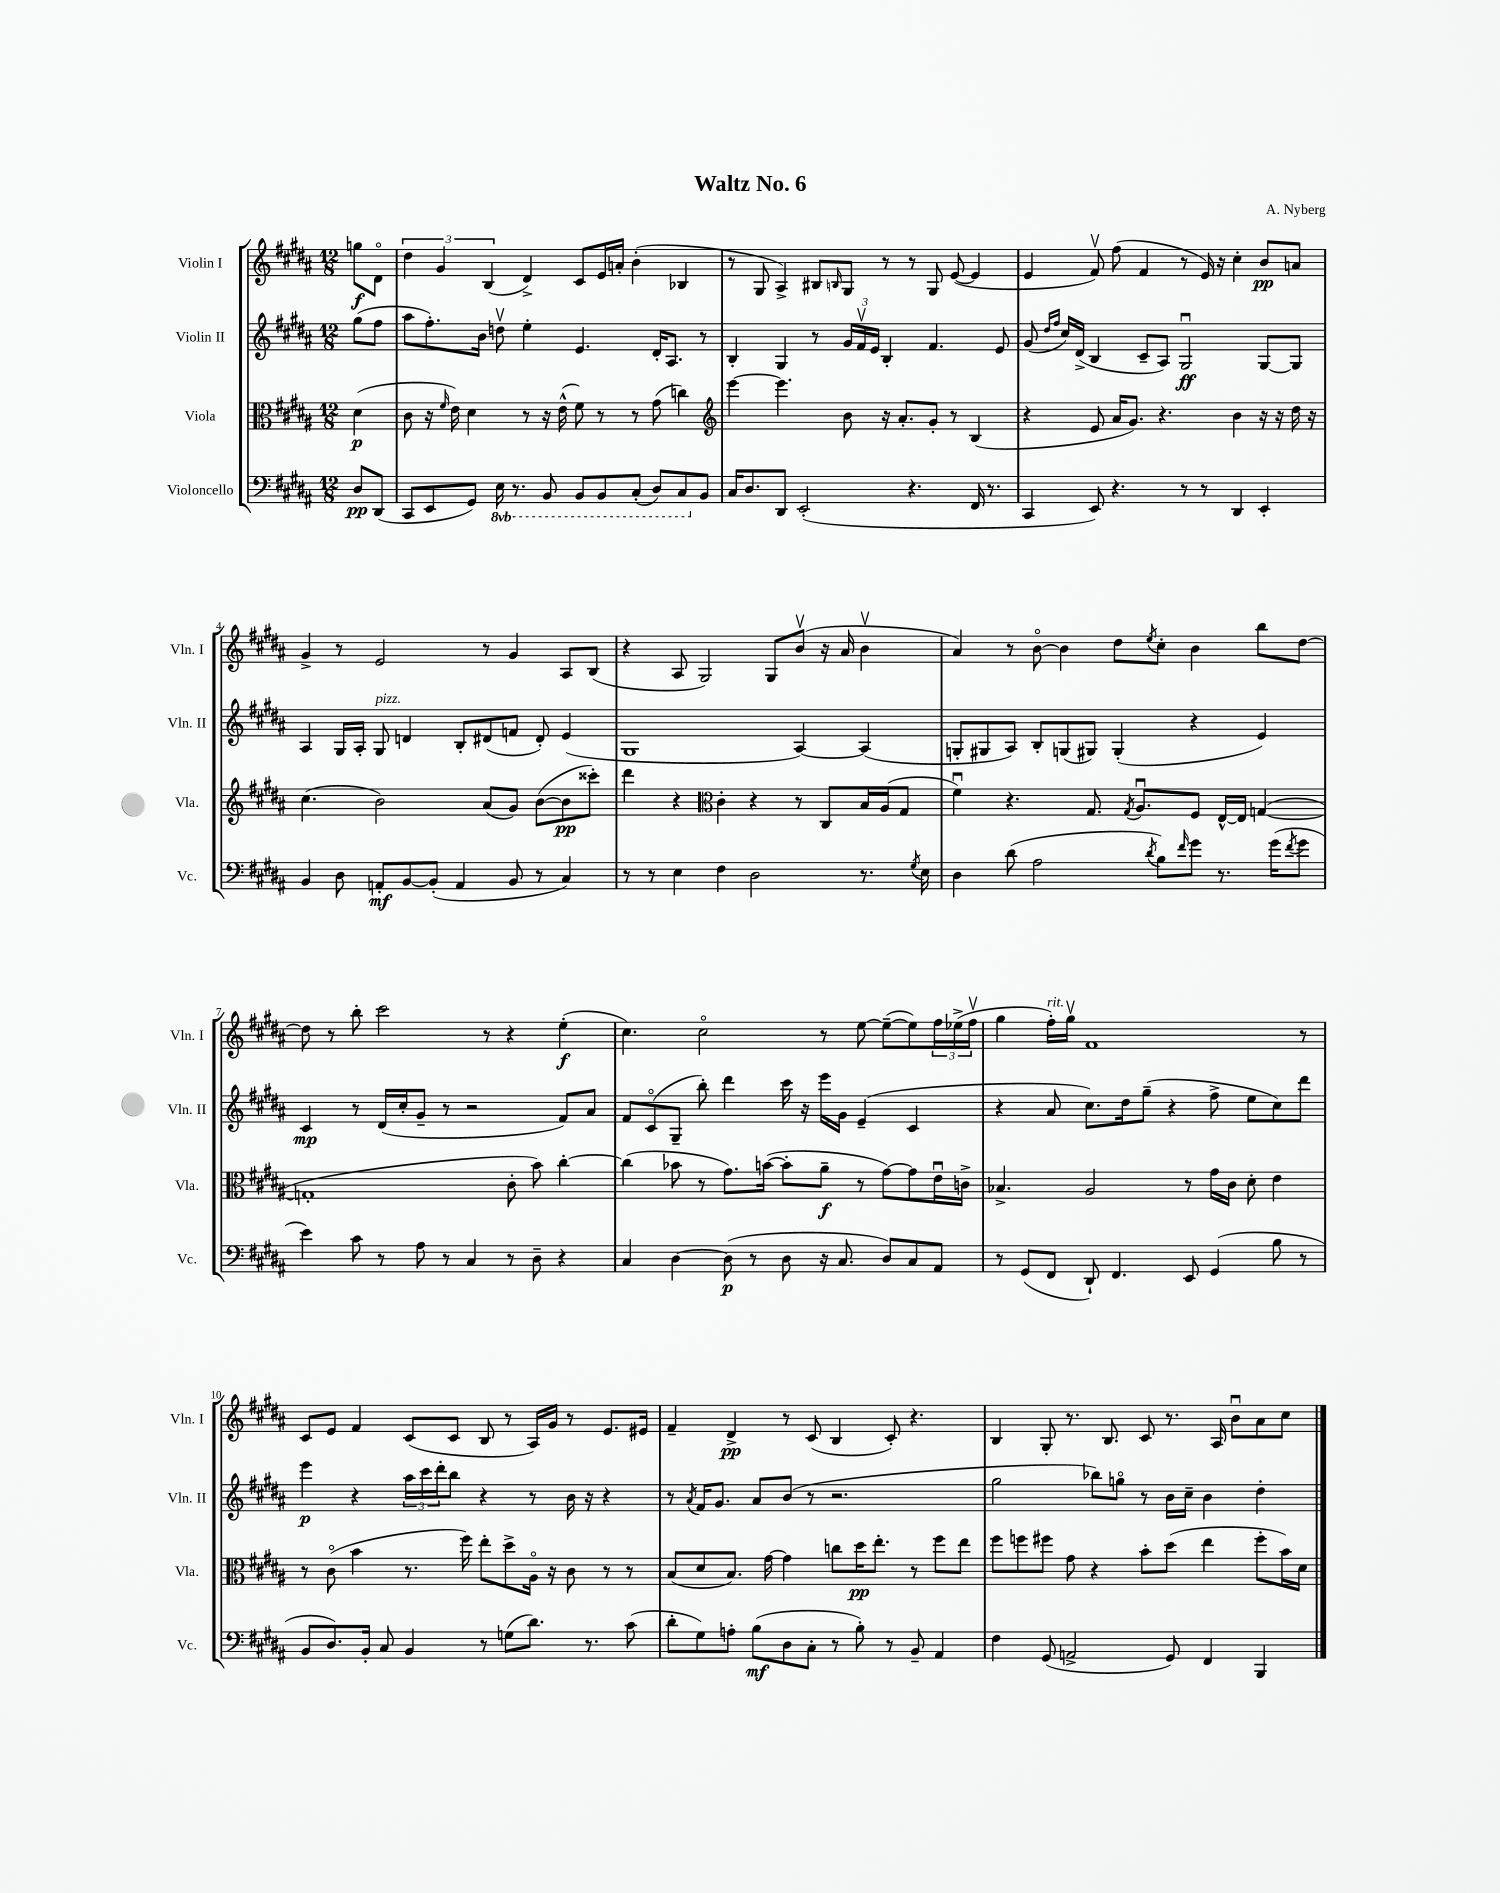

**kern	**kern	**kern	**kern
*staff4	*staff3	*staff2	*staff1
*clefF4	*clefC3	*clefG2	*clefG2
*k[f#c#g#d#a#]	*k[f#c#g#d#a#]	*k[f#c#g#d#a#]	*k[f#c#g#d#a#]
*M12/8	*M12/8	*M12/8	*M12/8
8D#	(4d#	(8gg#	8gg
(8DD#	.	8ff#	8d#o
=	=	=	=
8CC#	8c#	8aa#	6dd#
8EE	16r	8.ff#')	.
.	.	.	6g#
.	16qqf#	.	.
.	16e)	.	.
8GG#)	4d#	.	.
.	.	16b	.
.	.	.	(6B
16EE	.	8ddv	.
8.r	.	.	.
.	8r	4ee'	4d#^)
8BBB	16r	.	.
.	(16e^^	.	.
8BBB	8f#)	4.e	8c#
8BBB	8r	.	16e
.	.	.	16a'
(8CC#'	8r	.	(4b'
8DD#)	(8g#	16d#'	.
.	.	8.A#	.
8CC#	4cc)	.	4B-
8BB	.	8r	.
=	=	=	=
*	*clefG2	*	*
16C#	[4eee	4B'	8r
8.D#	.	.	.
.	.	.	8G#
8DD#	4.eee]	4G#	4A#^)
(2EE'	.	.	.
.	.	8r	8B#
.	.	.	16qqB
.	8b	24g#	8G#
.	.	24f#v	.
.	.	24e	.
.	16r	4B'	8r
.	8.a#'	.	.
4.r	.	.	8r
.	8g#'	4.f#	8G#
.	8r	.	([8e
16FF#	(4B	.	4e]
8.r	.	.	.
.	.	8e	.
=	=	=	=
4CC#	4r	(8g#	4e
.	.	16qqdd#	.
.	.	16qqff#	.
.	.	16cc#)	.
.	.	(16d#^	.
8EE)	8e	4B	8f#v)
4.r	16a#	.	(8ff#
.	8.g#)	.	.
.	.	8c#~	4f#
.	4.r	8A#)	.
8r	.	2G#u	8r
8r	.	.	16e)
.	.	.	16r
4DD#	4b	.	4cc#'
4EE'	16r	[8G#	8b
.	16r	.	.
.	16dd#	8G#]	8a
.	16r	.	.
=	=	=	=
4BB	(4.cc#	4A#	4g#^
8D#	.	16G#	8r
.	.	16A#'	.
8AA'	2b)	8G#	2e
[8BB	.	4d	.
(8BB']	.	.	.
4AA	.	8B'	.
.	(8a#	(8d#	8r
8BB	8g#)	8f	4g#
8r	([8b	8d#')	.
4C#)	8b]	(4e	8A#
.	8ccc##')	.	(8B
=	=	=	=
8r	4ddd#	1G#	4r
8r	.	.	.
4E	4r	.	8A#
.	.	.	2G#)
*	*clefC3	*	*
4F#	4c#'	.	.
2D#	4r	.	.
.	.	.	8G#
.	8r	[4A#)	(8bv
.	8C#	.	16r
.	.	.	16a#
8.r	16B	(4A#]	4bv
.	(16A#	.	.
.	8G#	.	.
8qG#	.	.	.
16E	.	.	.
=	=	=	=
4D#	4f#u)	8G'	4a#)
.	.	8G#	.
(8d#	4.r	8A#)	8r
2A#	.	8B'	[8bo
.	.	(8G	4b]
.	8.G#	8G#)	.
.	.	(4G#'	8dd#
.	8qG#	.	.
.	8.A#u	.	.
8qd#	.	.	8qee
8B)	.	.	8cc#'
16qqf#	.	.	.
8g#	8F#	4r	4b
8.r	[16E^^	.	.
.	16E]	.	.
.	([4G	4e)	8bb
(16g#	.	.	.
8qf#	.	.	.
8g#	.	.	[8dd#
=	=	=	=
4e)	1G']	4c#	8dd#]
.	.	.	8r
8c#	.	8r	8bb'
8r	.	(16d#	2ccc#
.	.	16cc#'	.
8A#	.	8g#~	.
8r	.	8r	.
4C#	.	2r	.
.	.	.	8r
8r	8c#'	.	4r
8D#~	8b)	.	.
4r	[4cc#'	8f#)	(4ee'
.	.	8a#	.
=	=	=	=
4C#	(4cc#]	8f#	4.cc#)
.	.	(8c#o	.
[4D#	8b-	8G#~	.
.	8r	8bb')	2cc#o
(8D#]	8.g#)	4ddd#	.
8r	.	.	.
.	([16b	.	.
8D#	8b']	16ccc#	.
.	.	16r	.
16r	8a#~	16eee	8r
8.C#	.	16g#	.
.	8r	(4e~	[8ee
8D#)	[8g#)	.	(8ee~_
8C#	8g#]	4c#	8ee])
8AA#	16eu	.	24ff#
.	.	.	(24ee-^
.	16c^	.	.
.	.	.	24ff#v
=	=	=	=
8r	4.B-^	4r	4gg#
(8GG#	.	.	.
8FF#	.	8a#	16ff#')
.	.	.	16gg#v
8DD#`)	2A#	8.cc#)	1f#
4.FF#	.	.	.
.	.	16dd#	.
.	.	(8gg#~	.
.	.	4r	.
8EE	8r	.	.
(4GG#	16g#	8ff#^	.
.	16c#	.	.
.	8d#'	8ee	.
8B	4e	8cc#)	.
8r	.	8ddd#	8r
=	=	=	=
8BB	8r	4eee	8c#
8.D#)	(8c#o	.	8e
.	4b	4r	4f#
16BB'	.	.	.
8C#	.	.	.
4BB	8.r	24aa#	(8c#
.	.	24ccc#	.
.	.	24ddd#'	.
.	.	8bb	8c#
.	16ff#)	.	.
8r	8ee'	4r	8B
(8G	8dd#^	.	8r
8.d#)	16A#o	8r	16A#)
.	16r	.	16g#
.	8c#	16b	8r
8.r	.	16r	.
.	8r	4r	8.e
(8c#	8r	.	.
.	.	.	16e#
=	=	=	=
8d#'	(8B	8r	4f#~
.	.	8qa#	.
8G#)	8d#	16f#	.
.	.	8.g#	.
8A'	8.B)	.	4d#^
(8B	.	8a#	.
.	[16g#	.	.
8D#	4g#]	(8b	8r
8C#'	.	8r	(8c#
8r	8cc	2.r	4B
8B')	16dd#	.	.
.	8.ee'	.	.
8r	.	.	8c#')
8BB~	8r	.	4.r
4AA#	8ff#	.	.
.	8ee	.	.
=	=	=	=
4F#	8ff#	2gg#	4B
.	8ff	.	.
(8GG#	8ff#	.	8G#'
2AA^	8g#	.	8.r
.	4r	8bb-)	.
.	.	.	8.B
.	.	8ggo	.
.	8b'	8r	8c#
8GG#)	(8dd#	16b	8.r
.	.	16cc#~	.
4FF#	4ee	4b	.
.	.	.	16A#
.	.	.	8bu
4BBB	8ff#'	4dd#'	8a#
.	16b)	.	8cc#
.	16d#	.	.
==	==	==	==
*-	*-	*-	*-
